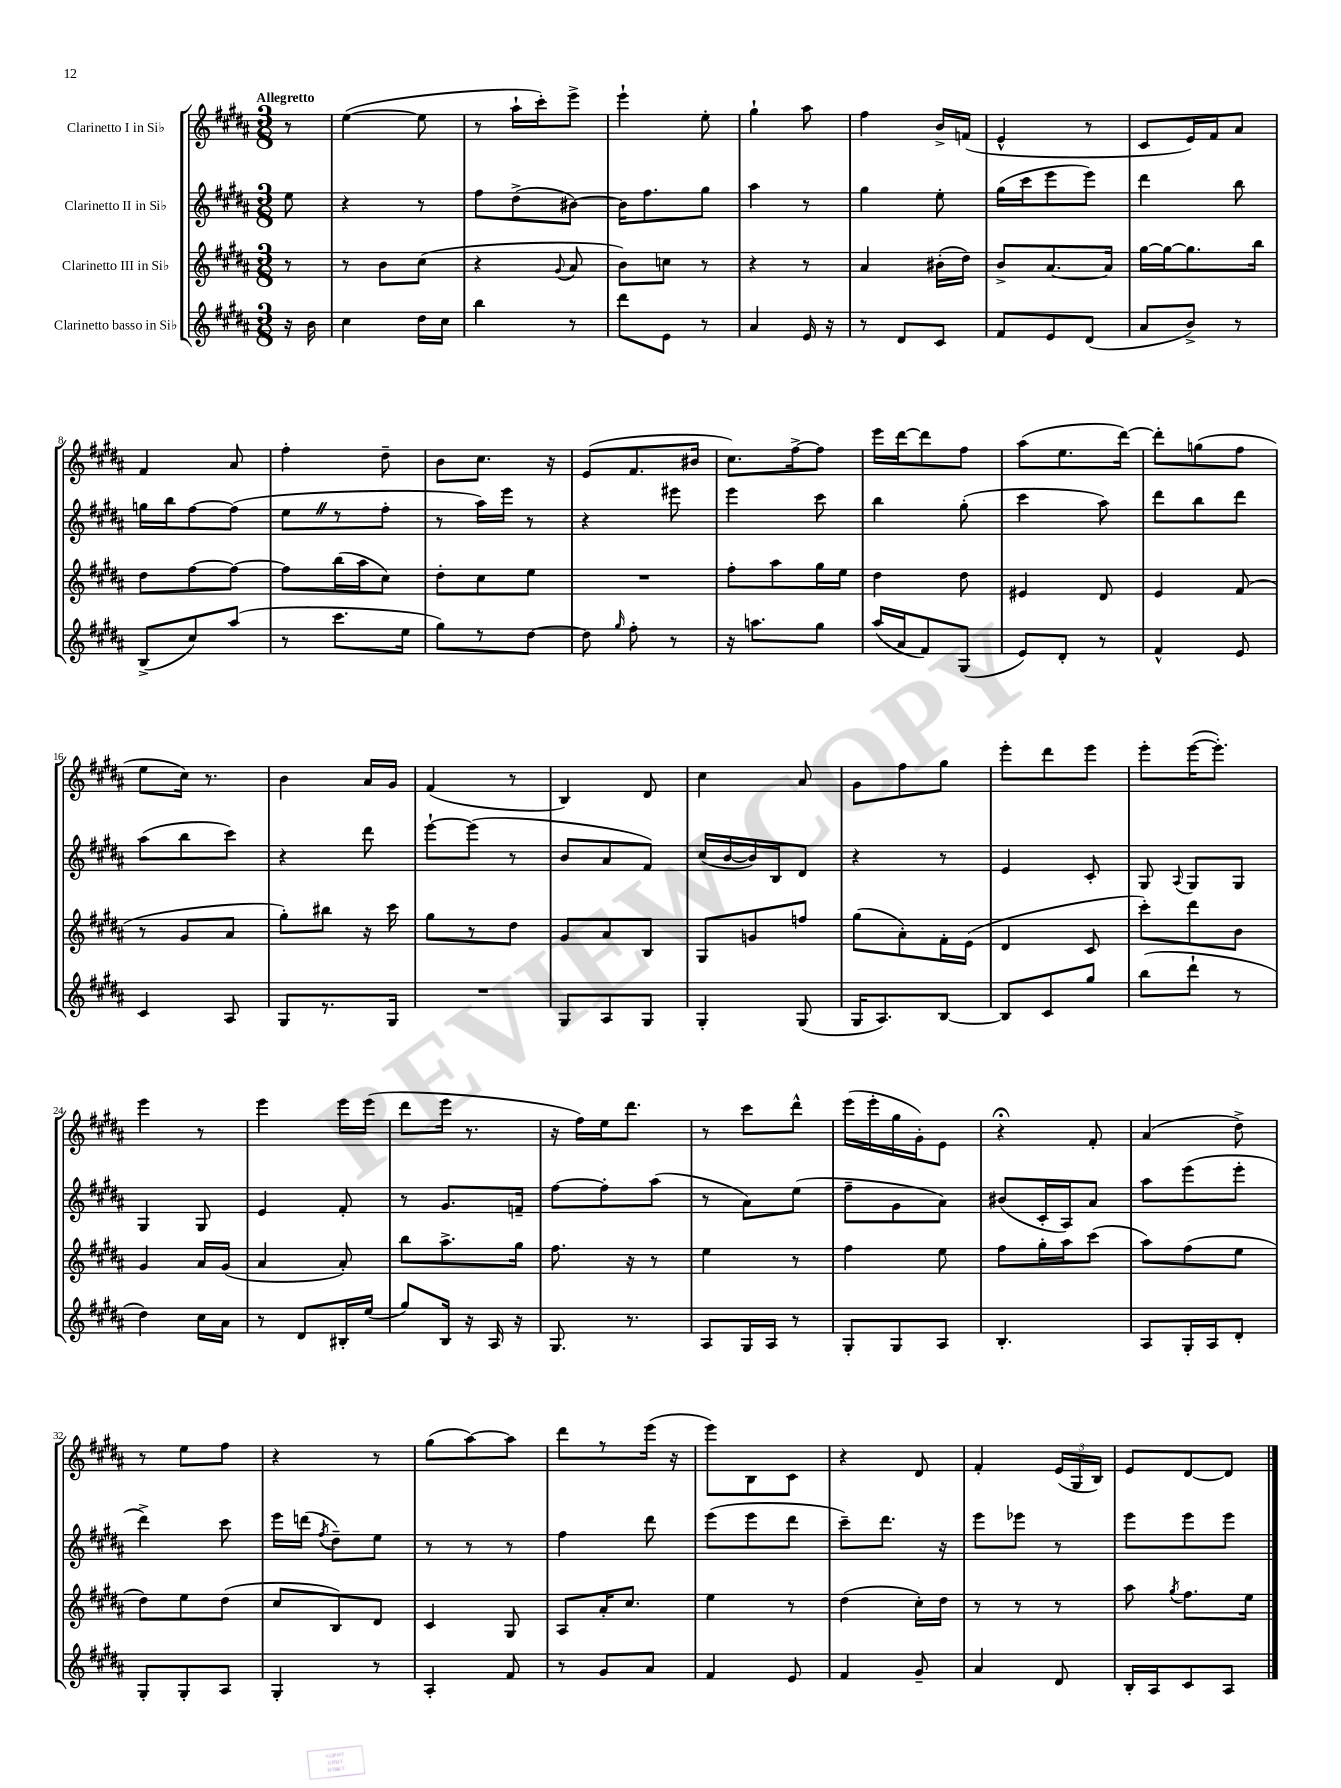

**kern	**kern	**kern	**kern
*part4	*part3	*part2	*part1
*staff4	*staff3	*staff2	*staff1
*I"Clarinetto basso in Si♭	*I"Clarinetto III in Si♭	*I"Clarinetto II in Si♭	*I"Clarinetto I in Si♭
*clefG2	*clefG2	*clefG2	*clefG2
*k[f#c#g#d#a#]	*k[f#c#g#d#a#]	*k[f#c#g#d#a#]	*k[f#c#g#d#a#]
*M3/8	*M3/8	*M3/8	*M3/8
=	=	=	=
!	!	!	!LO:TX:a:B:t=Allegretto
16r	8r	8ee\	8r
16b\	.	.	.
=1	=1	=1	=1
4cc#\	8r	4r	([4ee\
.	8b\L	.	.
16dd#\LL	(8cc#\J	8r	8ee\]
16cc#\JJ	.	.	.
=2	=2	=2	=2
4bb\	4r	8ff#\L	8r
.	.	(8dd#^\	16aa#`\LL
.	.	.	16ccc#'\J)
.	8qqg#/	.	.
8r	8a#/	[8b#X\J)	8eee^\J
=3	=3	=3	=3
8ddd#\L	8b\L)	16b#\KL]	4eee`\
.	.	8.ff#\	.
8e\J	8ccn\J	.	.
8r	8r	8gg#\J	8ee'\
=4	=4	=4	=4
4a#/	4r	4aa#\	4gg#`\
16e/	8r	8r	8aa#\
16r	.	.	.
=5	=5	=5	=5
8r	4a#/	4gg#\	4ff#\
8d#/L	.	.	.
8c#/J	(16b#X'\LL	8ee'\	16b^/LL
.	16dd#\JJ)	.	(16fn/JJ
=6	=6	=6	=6
8f#/L	8b^/L	(16gg#\LL	4e^^/
.	.	16ccc#\J	.
8e/	[8.a#/	8eee\	.
(8d#/J	.	8eee\J)	8r
.	16a#/Jk]	.	.
=7	=7	=7	=7
8a#/L	[16gg#\LL	4ddd#\	8c#/L
.	16gg#\J_	.	.
8b^/J)	8.gg#\]	.	16e/L)
.	.	.	16f#/J
8r	.	8bb\	8a#/J
.	16bb\Jk	.	.
!!LO:LB:g=z
=8	=8	=8	=8
(8B^/L	8dd#\L	16ggn\LL	4f#/
.	.	16bb\J	.
8cc#/)	[8ff#\	[8ff#\	.
(8aa#/J	8ff#\J_	(8ff#\J]	8a#/
=9	=9	=9	=9
8r	8ff#\L]	8eeZ\L	4ff#'\
8.ccc#\L	(16bb\L	8r	.
.	16aa#\J	.	.
.	8cc#\J)	8ff#'\J	8dd#~\
16ee\Jk	.	.	.
=10	=10	=10	=10
8gg#\L)	8dd#'\L	8r	8b\L
8r	8cc#\	16aa#\LL)	8.cc#\J
.	.	16eee\JJ	.
[8dd#\J	8ee\J	8r	.
.	.	.	16r
=11	=11	=11	=11
8dd#\]	4.r	4r	(8e/L
16qqgg#/	.	.	.
8ff#'\	.	.	8.f#/
8r	.	8eee#X\	.
.	.	.	16b#X/Jk
=12	=12	=12	=12
16r	8ff#'\L	4eee\	8.cc#\L)
8.aan\L	.	.	.
.	8aa#\	.	.
.	.	.	[16ff#^\k
8gg#\J	16gg#\L	8ccc#\	8ff#\J]
.	16ee\JJ	.	.
=13	=13	=13	=13
(16aa#/LL	4dd#\	4bb\	16eee\LL
16a#/J	.	.	[16ddd#\J
8f#/)	.	.	8ddd#\]
(8G#/J	8dd#\	(8gg#'\	8ff#\J
=14	=14	=14	=14
8e/L)	4e#X/	4ccc#\	(8aa#\L
8d#'/J	.	.	8.ee\
8r	8d#/	8aa#\)	.
.	.	.	[16ddd#\Jk)
=15	=15	=15	=15
4f#^^/	4e/	8ddd#\L	8ddd#'\L]
.	.	8bb\	(8ggn\
8e/	(8f#/	8ddd#\J	8ff#\J
!!LO:LB:g=z
=16	=16	=16	=16
4c#/	8r	(8aa#\L	8ee\L
.	8g#/L	8bb\	16cc#\Jk)
.	.	.	8.r
8A#/	8a#/J	8ccc#\J)	.
=17	=17	=17	=17
8G#/L	8gg#'\L)	4r	4b\
8.r	8bb#X\J	.	.
.	16r	8ddd#\	16a#/LL
16G#/Jk	16ccc#\	.	16g#/JJ
=18	=18	=18	=18
4.r	8gg#\L	[8eee`\L	(4f#/
.	8r	(8eee\J]	.
.	8dd#\J	8r	8r
=19	=19	=19	=19
8G#/L	8g#/L	8b/L	4B/)
8A#/	8a#/	8a#/	.
8G#/J	8B/J	8f#/J)	8d#/
=20	=20	=20	=20
4G#'/	8G#/L	(16cc#/LL	4cc#\
.	.	[16b/	.
.	8gn/	16b/])	.
.	.	16B/J	.
(8G#/	8ffn/J	8d#/J	8a#/
=21	=21	=21	=21
16G#/KL	(8gg#\L	4r	8g#\L
8.A#/)	.	.	.
.	8a#'\)	.	8ff#\
[8B/J	16f#'\L	8r	8gg#\J
.	(16e\JJ	.	.
=22	=22	=22	=22
8B/L]	4d#/	4e/	8eee'\L
8c#/	.	.	8ddd#\
8gg#/J	8c#/	8c#'/	8eee\J
=23	=23	=23	=23
(8bb\L	8ccc#'\L)	8G#/	8eee'\L
.	.	8qqA#/	.
8ddd#`\J	8ddd#\	8G#/L	([16eee\K
.	.	.	8.eee'\J])
8r	8b\J	8G#/J	.
!!LO:LB:g=z
=24	=24	=24	=24
4dd#\)	4g#/	4G#/	4eee\
16cc#\LL	16a#/LL	8G#/	8r
16a#\JJ	(16g#/JJ	.	.
=25	=25	=25	=25
8r	4a#/	4e/	4eee\
8d#/L	.	.	.
16B#X'/L	8a#'/)	8f#'/	16eee\LL
(16ee/JJ	.	.	(16eee\JJ
=26	=26	=26	=26
8gg#/L)	8bb\L	8r	8ddd#\L
16B/Jk	8.aa#^\	8.g#/L	16eee\Jk
16r	.	.	8.r
16A#/	.	.	.
16r	16gg#\Jk	16fn~/Jk	.
=27	=27	=27	=27
8.G#/	8.ff#\	[8ff#\L	16r
.	.	.	16ff#\LL)
.	.	8ff#'\]	16ee\J
8.r	16r	.	8.ddd#\J
.	8r	(8aa#\J	.
=28	=28	=28	=28
8A#/L	4ee\	8r	8r
16G#/L	.	8a#\L)	8ccc#\L
16A#/JJ	.	.	.
8r	8r	(8ee\J	8ddd#^^\J
=29	=29	=29	=29
8G#'/L	4ff#\	8ff#~\L	(16eee\LL
.	.	.	16eee'\
8G#/	.	8g#\	16gg#\
.	.	.	16g#'\J)
8A#/J	8ee\	8a#\J)	8e\J
=30	=30	=30	=30
4.B'/	8ff#\L	(8b#X/L	4r;<
.	16gg#'\L	16c#'/L	.
.	16aa#\J	16A#/J)	.
.	(8ccc#\J	8a#/J	8f#'/
=31	=31	=31	=31
8A#/L	8aa#\L)	8aa#\L	(4a#/
16G#'/L	(8ff#\	(8eee\	.
16A#/J	.	.	.
8d#'/J	8ee\J	8eee'\J	8dd#^\)
!!LO:LB:g=z
=32	=32	=32	=32
8G#'/L	8dd#\L)	4ddd#^\)	8r
8G#'/	8ee\	.	8ee\L
8A#/J	(8dd#\J	8ccc#\	8ff#\J
=33	=33	=33	=33
4G#'/	8cc#/L	16eee\LL	4r
.	.	(16dddn\JJ	.
.	.	8qff#/	.
.	8B/)	8dd#~\L)	.
8r	8d#/J	8ee\J	8r
=34	=34	=34	=34
4A#'/	4c#/	8r	(8gg#\L
.	.	8r	[8aa#\)
8f#/	8G#/	8r	8aa#\J]
=35	=35	=35	=35
8r	8A#/L	4ff#\	8ddd#\L
8g#/L	16a#'/K	.	8r
.	8.cc#/J	.	.
8a#/J	.	8ddd#\	(16eee\Jk
.	.	.	16r
=36	=36	=36	=36
4f#/	4ee\	(8eee\L	8eee\L)
.	.	8eee\	8B\
8e/	8r	8ddd#\J	8c#\J
=37	=37	=37	=37
4f#/	(4dd#\	8ccc#~\L)	4r
.	.	8.ddd#\J	.
8g#~/	16cc#'\LL)	.	8d#/
.	16dd#\JJ	16r	.
=38	=38	=38	=38
4a#/	8r	8eee\L	4f#'/
.	8r	8eee-X\J	.
8d#/	8r	8r	(24e/LL
.	.	.	24G#/
.	.	.	24B/JJ)
=39	=39	=39	=39
16B'/LL	8aa#\	8eee\L	8e/L
16A#/J	.	.	.
.	8qgg#/	.	.
8c#/	8.ff#\L	8eee\	[8d#/
8A#/J	.	8eee\J	8d#/J]
.	16ee\Jk	.	.
==	==	==	==
*-	*-	*-	*-
